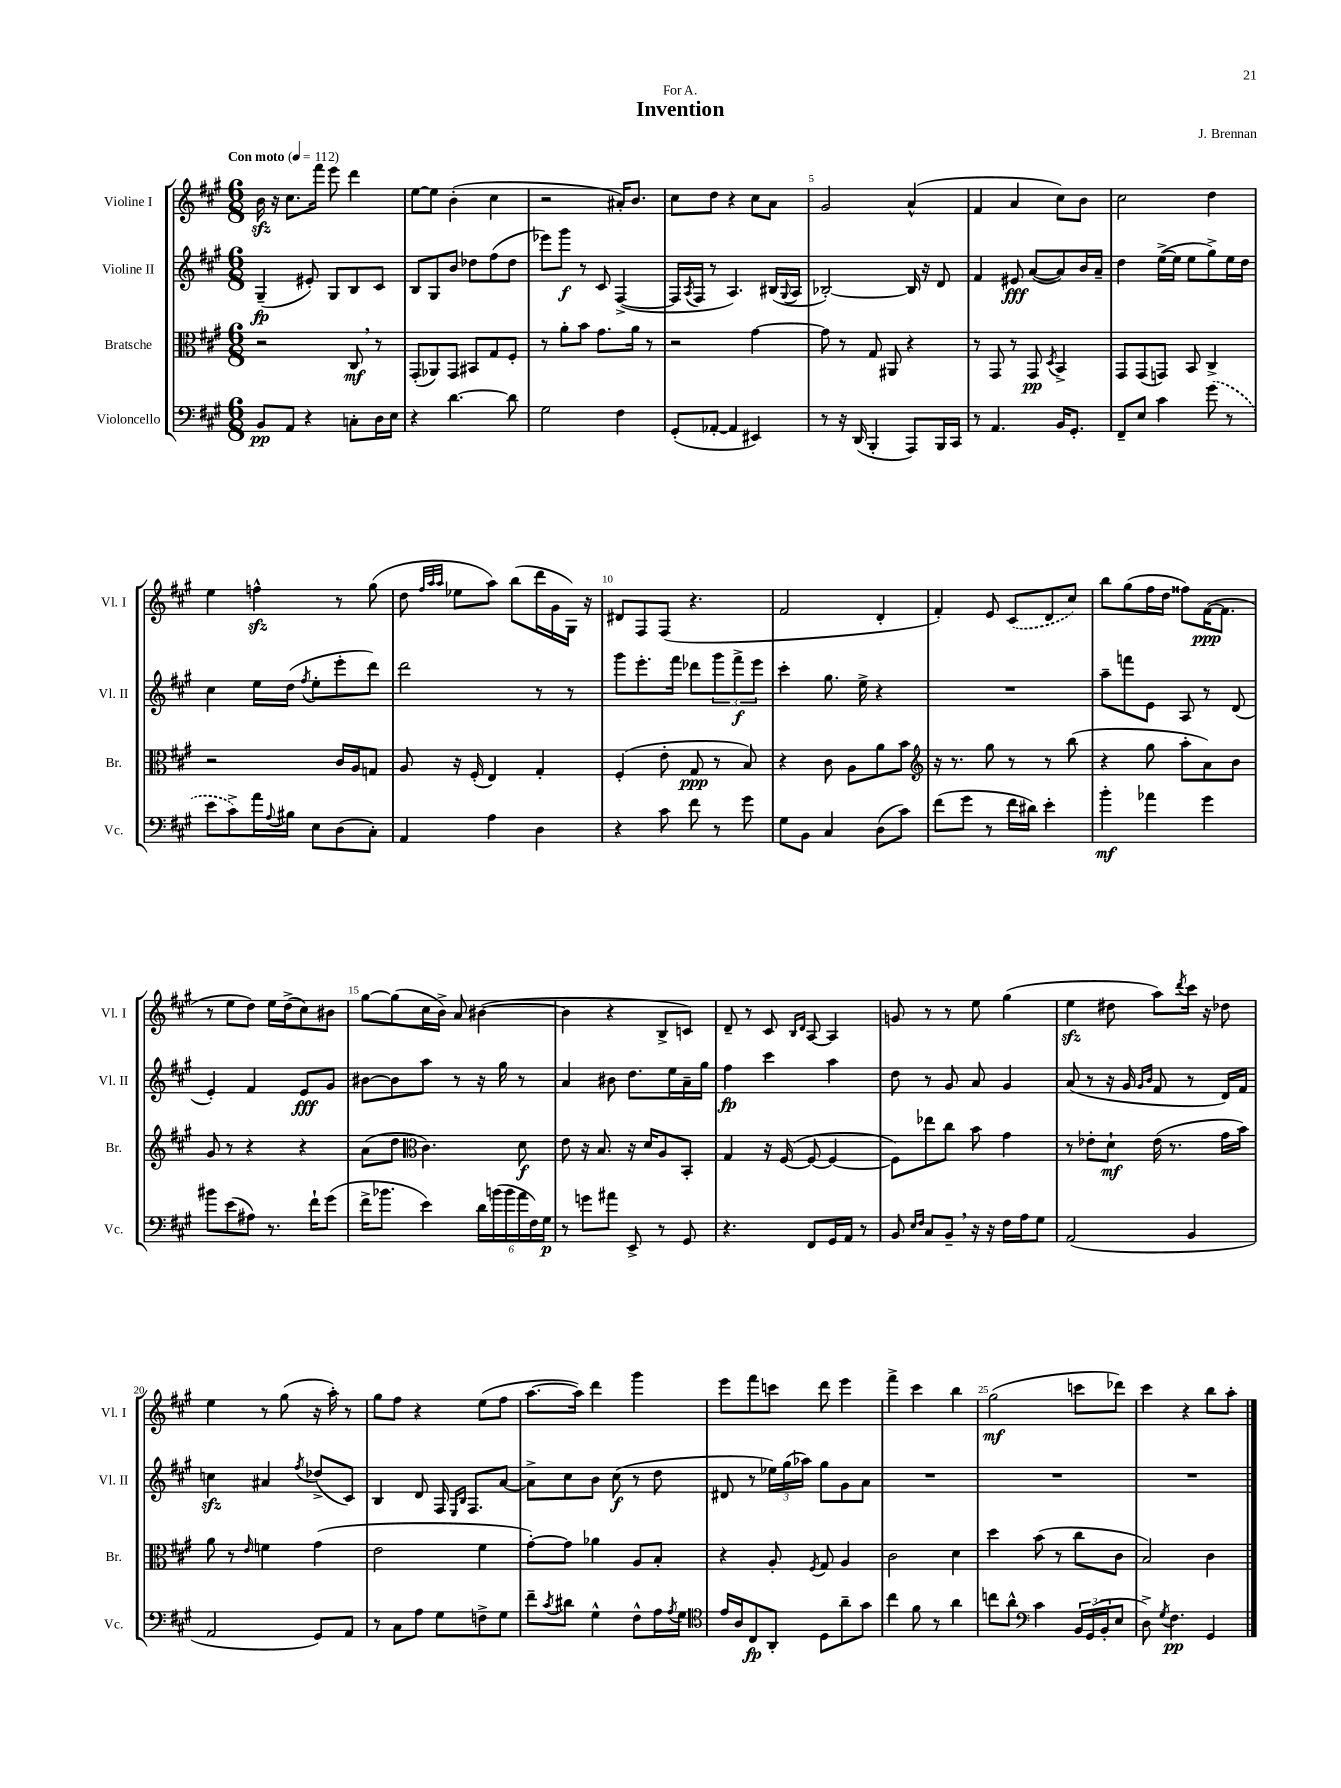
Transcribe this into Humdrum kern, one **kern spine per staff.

**kern	**kern	**kern	**kern
*staff4	*staff3	*staff2	*staff1
*clefF4	*clefC3	*clefG2	*clefG2
*k[f#c#g#]	*k[f#c#g#]	*k[f#c#g#]	*k[f#c#g#]
*M6/8	*M6/8	*M6/8	*M6/8
*MM112	*MM112	*MM112	*MM112
8BB	2r	(4G#~	16b
.	.	.	16r
8AA	.	.	8.cc#
4r	.	8e#')	.
.	.	.	16fff#
.	.	8G#	8eee
8C'	8C#	8B	4ddd
16D	8r	8c#	.
16E	.	.	.
=	=	=	=
4r	(8GG#'	8B	[8ee
.	8AA-)	8G#	8ee]
[4.d	8GG#	8b	(4b'
.	8BB#	8dd-	.
.	8G#	(8ff#	4cc#
8d]	8F#'	8dd-	.
=	=	=	=
2G#	8r	8eee-)	2r
.	8a'	8ggg#	.
.	8b	8r	.
.	8.g#	8c#	.
4F#	.	([4F#^	16a#')
.	16a	.	8.b
.	8r	.	.
=	=	=	=
(8GG#'	2r	16F#]	8cc#
.	.	8qA	.
.	.	16F#	.
[8AA-'	.	8r	8dd
4AA-]	.	4.A)	4r
4EE#)	[4g#	.	8cc#
.	.	(16B#	8a
.	.	8qqG#	.
.	.	16A	.
=	=	=	=
8r	8g#]	[2B-')	2g#
16r	8r	.	.
(16DD	.	.	.
4BBB'	8G#	.	.
.	8AA#	.	.
8AAA)	4r	16B-]	(4a^^
.	.	16r	.
16BBB	.	8d	.
16CC#	.	.	.
=	=	=	=
8r	8r	4f#	4f#
4.AA	8GG#	.	.
.	8r	8e#	4a
.	8GG#	([8a	.
.	8qD	.	.
16BB	4BB^	8a])	8cc#)
8.GG#'	.	.	.
.	.	16b	8b
.	.	16a~	.
=	=	=	=
8FF#~	8GG#	4dd	2cc#
8E	(8GG#	.	.
4c#	8GG)	([16ee^	.
.	.	16ee]	.
.	8BB	8ee	.
(8g#	4C#^	8gg#^)	4dd
8r	.	16ee	.
.	.	16dd	.
=	=	=	=
8e	2r	4cc#	4ee
8c#^)	.	.	.
16a	.	16ee	4ff^^
8qqA	.	.	.
16B#	.	(16dd	.
.	.	8qff#	.
8E	.	8ee'	.
(8D	16c#	8eee'	8r
.	16A	.	.
8C#')	8G	8ddd)	(8gg#
=	=	=	=
4AA	8A	2ddd	8dd
.	.	.	32qqff#
.	.	.	32qqaa
.	.	.	32qqaa
.	16r	.	8ee-
.	(16F#'	.	.
4A	4E)	.	8aa)
.	.	.	(8bb
4D	4G#'	8r	16ddd
.	.	.	16g#
.	.	8r	16G#)
.	.	.	16r
=	=	=	=
4r	(4F#'	8ggg#	8d#
.	.	8.eee'	8F#
8c#	8e'	.	(8F#
.	.	16fff#	.
8f#	8G#	8ddd-	4.r
8r	8r	12ggg#	.
.	.	12fff#^	.
8g#	8B)	.	.
.	.	12eee	.
=	=	=	=
8G#	4r	4ccc#'	2f#
8BB	.	.	.
4C#	8c#	8.gg#	.
.	8A	.	.
.	.	16ee^	.
(8D	8a	4r	4d'
8c#)	8b	.	.
=	=	=	=
*	*clefG2	*	*
(8f#	16r	2.r	4f#')
.	8.r	.	.
8g#	.	.	.
8r	8gg#	.	8e
16f#	8r	.	(8c#
16d#)	.	.	.
4e'	8r	.	8d
.	(8bb	.	8cc#)
=	=	=	=
4b'	4r	8aa~	8bb
.	.	8fff	(8gg#
4a-	8gg#	8e	16ff#
.	.	.	16dd
.	8aa'	8A	8ff##)
4g#	8a)	8r	([16f#
.	.	.	8.f#]
.	8b	(8d	.
=	=	=	=
8b#	8g#	4e')	8r
(8e	8r	.	8ee
8A#)	4r	4f#	8dd)
8.r	.	.	16ee
.	.	.	(16dd^
.	4r	8e	8cc#)
16f#`	.	.	.
(8g#	.	8g#	8b#
=	=	=	=
16f#^	(8a	[8b#	[8gg#
8.b-	.	.	.
.	8dd	8b#]	(8gg#]
*	*clefC3	*	*
4e)	4.c#)	8aa	16cc#
.	.	.	16b^)
.	.	8r	8a
24d	.	16r	([4b#
(24b	.	.	.
.	.	16gg#	.
24b	.	.	.
24a	8d	8r	.
24F#)	.	.	.
24G#	.	.	.
=	=	=	=
8r	8e	4a	4b#]
8g	16r	.	.
.	8.B	.	.
8a#	.	8b#	4r
8EE^	16r	8.dd	.
.	16d	.	.
8r	8A	.	8B^
.	.	16ee	.
8GG#	8BB'	16a~	8c)
.	.	16gg#	.
=	=	=	=
4.r	4G#	4ff#	8d~
.	.	.	8r
.	16r	4ccc#	8c#
.	([16F#	.	.
.	.	.	16qqB
.	.	.	16qqd
8FF#	8F#_	.	[8A
16GG#	4F#_	4aa	4A]
16AA	.	.	.
8r	.	.	.
=	=	=	=
8BB	8F#])	8dd	8g
16qqE	.	.	.
16qqF#	.	.	.
8C#	8ee-	8r	8r
8BB~	8cc#	8g#	8r
16r	8b	8a	8ee
16r	.	.	.
16F#	4g#	4g#	(4gg#
16A	.	.	.
8G#	.	.	.
=	=	=	=
(2AA	8r	(8a	4ee
.	8e-'	8r	.
.	8d`	16r	8dd#
.	.	16g#	.
.	.	16qqg#	.
.	.	16qqb	.
.	(16e-	8f#	8aa)
.	8.r	.	.
.	.	.	8qddd
4BB	.	8r	16ccc#
.	.	.	16r
.	16g#	16d)	8dd-
.	16b)	16f#	.
=	=	=	=
2AA	8a	4cc	4ee
.	8r	.	.
.	16qqe	.	.
.	4f	4a#	8r
.	.	.	(8gg#
.	.	8qff#	.
8GG#)	(4g#	(8dd-^	16r
.	.	.	16aa')
8AA	.	8c#)	8r
=	=	=	=
8r	2e	4B	8gg#
8C#	.	.	8ff#
8A	.	8d	4r
8G#	.	16F#	.
.	.	16qqE	.
.	.	16qqB	.
.	.	8.F#	.
8F^	4f#	.	(8ee
8G#	.	[8a	8ff#
=	=	=	=
8f#~	[8g#')	8a^]	[8.aa
8qc#	.	.	.
8d#	8g#]	8cc#	.
.	.	.	16aa])
4G#^^	4a-	8b	4ddd
.	.	(8cc#	.
8F#^^	8A	8r	4ggg#
16A	8B'	8dd	.
8qA	.	.	.
16G#	.	.	.
=	=	=	=
*clefC4	*	*	*
16e	4r	8d#	8eee
16A	.	.	.
8C#	.	8r	8fff#
8AA'	8A'	24ee-)	8ccc
.	.	(24gg#	.
.	.	24aa-)	.
.	8qF#	.	.
8D	8G#	8gg#	8ddd
8a~	4A	8g#	4eee
8g#	.	8a	.
=	=	=	=
4cc#	2c#	2.r	4fff#^
8f#	.	.	4ccc#
8r	.	.	.
4a	4d	.	4bb
=	=	=	=
8cc	4dd	2.r	(2gg#
8a^^	.	.	.
*clefF4	*	*	*
4c#	(8b	.	.
.	8r	.	.
24BB	8cc#	.	8ccc
(24GG#	.	.	.
24BB'	.	.	.
8E	8c#	.	8ddd-)
=	=	=	=
8D^)	2B)	2.r	4ccc#
8qG#	.	.	.
4.F#	.	.	.
.	.	.	4r
4GG#	4c#	.	8bb
.	.	.	8aa'
==	==	==	==
*-	*-	*-	*-
